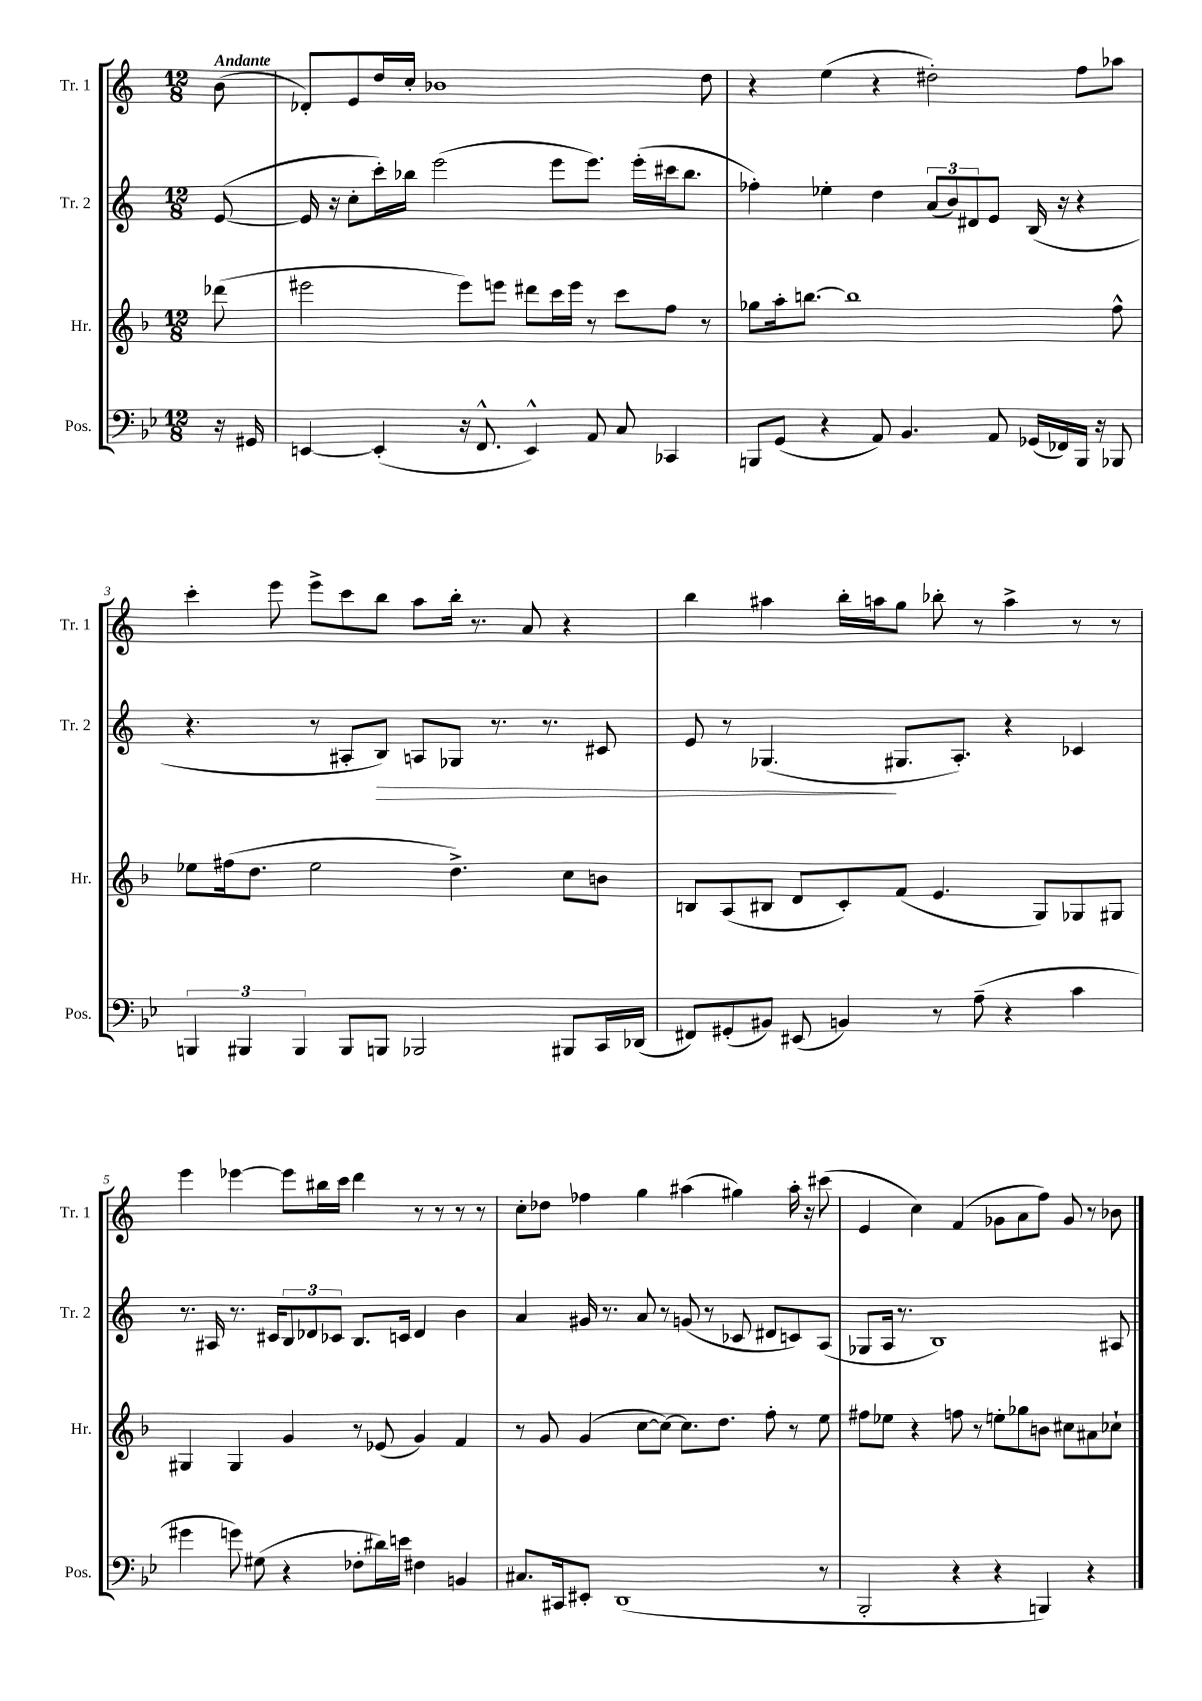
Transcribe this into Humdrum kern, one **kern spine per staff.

**kern	**kern	**kern	**kern
*staff4	*staff3	*staff2	*staff1
*clefF4	*clefG2	*clefG2	*clefG2
*k[b-e-]	*k[b-]	*k[]	*k[]
*M12/8	*M12/8	*M12/8	*M12/8
16r	(8ddd-	([8e	(8b
16GG#	.	.	.
=	=	=	=
[4EE	2eee#	16e]	8d-')
.	.	16r	.
.	.	8cc'	8e
(4EE']	.	16ccc')	16dd
.	.	16bb-	16cc'
.	.	(2eee	1b-
16r	8eee#)	.	.
8.FF^^	.	.	.
.	8eee	.	.
4EE^^)	8ddd#	.	.
.	16ccc	8eee	.
.	16eee	.	.
8AA	8r	8.eee)	.
8C	8ccc	.	.
.	.	(16eee'	.
4CC-	8ff	16ccc#	.
.	.	8.bb-	.
.	8r	.	8dd
=	=	=	=
8BBB	8gg-	4ff-')	4r
(8GG	16aa'	.	.
.	[8.bb	.	.
4r	.	4ee-'	(4ee
.	1bb]	.	.
8AA)	.	4dd	4r
4.BB-	.	.	.
.	.	(12a	2dd#')
.	.	12b)	.
.	.	12d#	.
8AA	.	8e	.
(16GG-	.	(16B	.
16FF-)	.	16r	.
16BBB	.	4r	8ff
16r	.	.	.
8BBB-	8ff^^	.	8aa-
=	=	=	=
6BBB	8ee-	4.r	4ccc'
.	(16ff#	.	.
6BBB#	.	.	.
.	8.dd	.	.
.	.	.	8eee
6BBB#	.	.	.
.	2ee-	8r	8eee^
8BBB#	.	8A#'	8ccc
8BBB	.	8B)	8bb
2BBB-	.	8A	8aa
.	4.dd^)	8G-	16bb'
.	.	.	8.r
.	.	8.r	.
.	.	.	8a
.	.	8.r	.
8BBB#	8cc	.	4r
16CC	8b	8c#	.
(16DD-	.	.	.
=	=	=	=
8FF#)	8B	8e	4bb
(8GG#'	(8A	8r	.
8BB#)	8B#	(4.G-	4aa#
(8EE#	8d	.	.
4BB)	8c')	.	16bb'
.	.	.	16aa
.	(8f	8.G#	8gg
8r	4.e	.	8bb-'
.	.	8.A')	.
(8A~	.	.	8r
4r	.	4r	4aa^
.	8G)	.	.
4c	8G-	4c-	8r
.	8G#	.	8r
=	=	=	=
4g#	4G#	8.r	4eee
.	.	16A#	.
8g)	4G#	8.r	[4eee-
(8G#	.	.	.
.	.	16c#	.
4r	4g	12B	8eee-]
.	.	12d-	.
.	.	.	16bb#
.	.	12c-	.
.	.	.	16ccc
8F-'	8r	8.B	4ddd
16d#)	(8e-	.	.
16e	.	16c	.
4F#	4g)	4d-	8r
.	.	.	8r
4BB	4f	4b	8r
.	.	.	8r
=	=	=	=
8.C#	8r	4a	8cc'
.	8g	.	8dd-
16CC#	.	.	.
8EE#'	(4g	16g#	4ff-
.	.	8.r	.
(1DD	.	.	.
.	[8cc	8a	4gg
.	8cc_)	8r	.
.	8.cc]	(8g	(4aa#
.	.	8r	.
.	8.dd	.	.
.	.	8c-	4gg#)
.	8ff'	8d#	.
.	8r	8c)	16aa#'
.	.	.	16r
8r	8ee	(8A	(8ccc#
=	=	=	=
2BBB-'	8ff#	8G-	4e
.	8ee-	16A	.
.	.	8.r	.
.	4r	.	4cc)
.	.	1B)	.
4r	8ff	.	(4f
.	8r	.	.
4r	8ee'	.	8g-
.	8gg-	.	8a
4BBB)	8b	.	8ff)
.	8cc#	.	8g-
4r	8a#	.	8r
.	8cc-`	8A#	8b-
==	==	==	==
*-	*-	*-	*-
